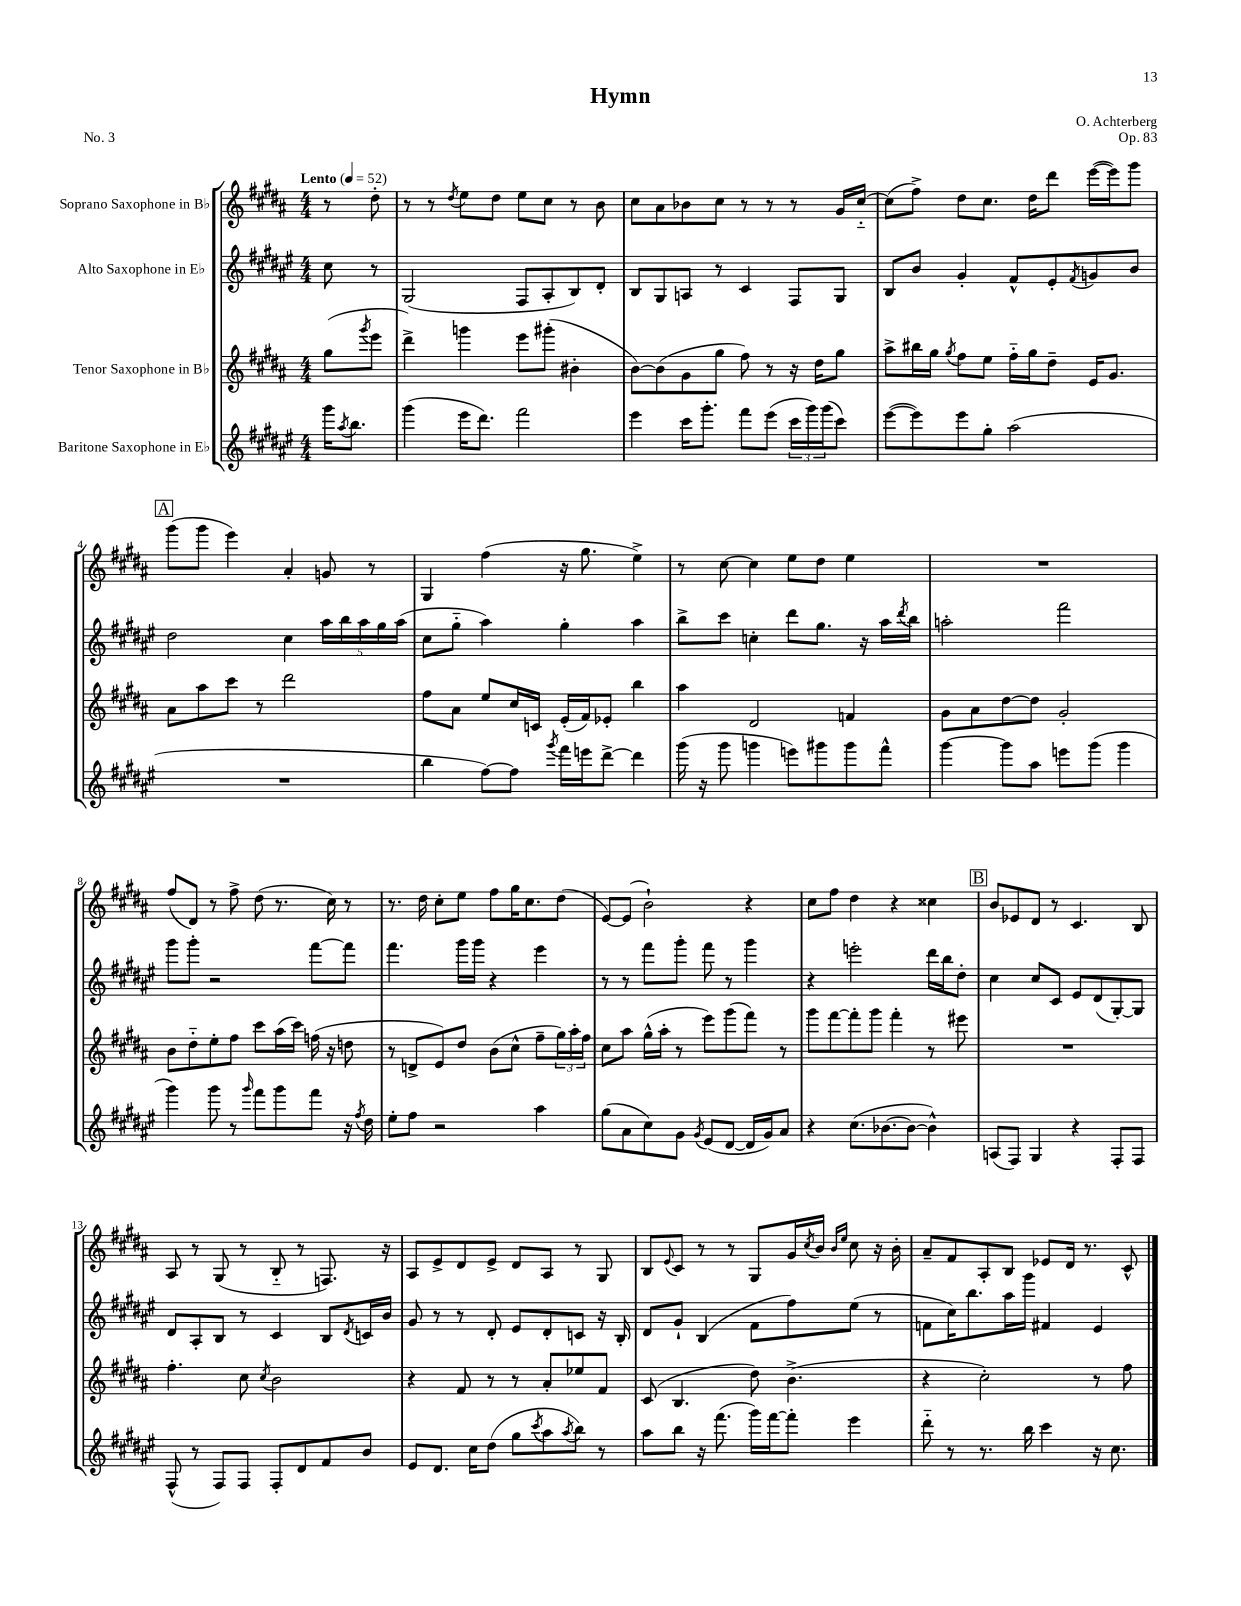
\header { title = "Hymn" composer = "O. Achterberg" opus = "Op. 83" piece = "No. 3" }
<<
\new StaffGroup <<
\new Staff = "s0" \with { instrumentName = "Soprano Saxophone in Bb" } {
    \clef treble \key b \major \numericTimeSignature \time 4/4 \partial 4 \tempo "Lento" 4 = 52
    r8 dis''8-. |
    r8 r8 \acciaccatura { dis''8 } e''8 dis''8 e''8 cis''8 r8 b'8 |
    cis''8 ais'8 bes'8 cis''8 r8 r8 r8 gis'16 cis''16~-_ |
    cis''8( fis''8->) dis''8 cis''8. dis''16 dis'''8 e'''16~( e'''16) gis'''8 |
    \mark \markup { \box "A" } gis'''8( gis'''8 e'''4) ais'4-. g'8 r8 |
    gis4 fis''4( r16 gis''8. e''4->) |
    r8 cis''8~ cis''4 e''8 dis''8 e''4 |
    R1 |
    fis''8( dis'8) r8 fis''8-> dis''8( r8. cis''16) r8 |
    r8. dis''16 cis''8-. e''8 fis''8 gis''16 cis''8. dis''8( |
    e'8~) e'8( b'2-!) r4 |
    cis''8 fis''8 dis''4 r4 cisis''4 |
    \mark \markup { \box "B" } b'8 ees'8 dis'8 r8 cis'4. b8 |
    ais8 r8 gis8( r8 b8-_ r8 f8.) r16 |
    ais8 e'8-> dis'8 e'8-> dis'8 ais8 r8 gis8 |
    b8 \appoggiatura { e'8 } cis'8 r8 r8 gis8 gis'16 \acciaccatura { cis''8 } b'16 \grace { b'16 e''16 } cis''8 r16 b'16-. |
    ais'8-- fis'8 ais8-. b8 ees'8 dis'16 r8. cis'8-^ \bar "|." |
}
\new Staff = "s1" \with { instrumentName = "Alto Saxophone in Eb" } {
    \clef treble \key fis \major \numericTimeSignature \time 4/4 \partial 4
    cis''8 r8 |
    gis2( fis8 ais8-. b8) dis'8-. |
    b8 gis8 a8 r8 cis'4 fis8 gis8 |
    b8 b'8 gis'4-. fis'8-^ eis'8-. \acciaccatura { fis'8 } g'8 b'8 |
    \mark \markup { \box "A" } dis''2 cis''4 \tuplet 5/4 { ais''16 b''16 ais''16 gis''16 ais''16( } |
    cis''8 gis''8-_ ais''4) gis''4-. ais''4 |
    b''8-> cis'''8 c''4-. dis'''8 gis''8. r16 ais''16 \acciaccatura { dis'''8 } b''16 |
    a''2-. fis'''2 |
    gis'''8 gis'''8-. r2 fis'''8~ fis'''8 |
    fis'''4. gis'''16 gis'''16 r4 eis'''4 |
    r8 r8 fis'''8 gis'''8-. fis'''8 r8 gis'''4 |
    r4 e'''2-. dis'''16 b''16 dis''8-. |
    \mark \markup { \box "B" } cis''4 cis''8 cis'8 eis'8 dis'8( gis8~-.) gis8 |
    dis'8 ais8-. b8 r8 cis'4 b8 \acciaccatura { dis'8 } c'16 b'16 |
    gis'8 r8 r8 dis'8-. eis'8 dis'8-. c'8 r16 b16-. |
    dis'8 gis'8-! b4( fis'8 fis''8) eis''8( r8 |
    f'8 cis''16) b''8. ais''16 gis'''16 fis'4 eis'4 \bar "|." |
}
\new Staff = "s2" \with { instrumentName = "Tenor Saxophone in Bb" } {
    \clef treble \key b \major \numericTimeSignature \time 4/4 \partial 4
    gis''8( \acciaccatura { gis'''8 } e'''8 |
    dis'''4->) g'''4 e'''8 gis'''8-.( bis'4-. |
    b'8~) b'8( gis'8 gis''8 fis''8) r8 r16 dis''16 gis''8 |
    ais''8-> bis''16 gis''16 \acciaccatura { gis''8 } fis''8 e''8 fis''16-_ gis''16 dis''8-- e'16 gis'8. |
    \mark \markup { \box "A" } ais'8 ais''8 cis'''8 r8 dis'''2 |
    fis''8 ais'8 e''8 cis''16 c'16 e'16-.( fis'16) ees'8-. b''4 |
    ais''4 dis'2 f'4 |
    gis'8 ais'8 dis''8~ dis''8 gis'2-. |
    b'8 dis''8-_ e''8-. fis''8 cis'''8 ais''16( cis'''16) f''16( r16 d''8 |
    r8 d'8-> e'8) dis''8 b'8( cis''8-^ fis''8-- \tuplet 3/2 { gis''16) ais''16-. fis''16 } |
    cis''8 ais''8 gis''16-^( ais''16-. r8 e'''8) gis'''8( fis'''8) r8 |
    gis'''8 fis'''8~ fis'''8-. gis'''8 fis'''4-. r8 eis'''8 |
    \mark \markup { \box "B" } R1 |
    fis''4.-. cis''8 \acciaccatura { cis''8 } b'2 |
    r4 fis'8 r8 r8 ais'8-. ees''8 fis'8 |
    cis'8( b4. dis''8) b'4.->( |
    r4 cis''2-.) r8 fis''8 \bar "|." |
}
\new Staff = "s3" \with { instrumentName = "Baritone Saxophone in Eb" } {
    \clef treble \key fis \major \numericTimeSignature \time 4/4 \partial 4
    gis'''16 \acciaccatura { ais''8 } b''8. |
    gis'''4( eis'''16 dis'''8.) fis'''2 |
    eis'''4 cis'''16 gis'''8.-. fis'''8 eis'''8( \tuplet 3/2 { cis'''16 gis'''16) gis'''16( } cis'''8) |
    eis'''8~( eis'''8) eis'''8 gis''8-. ais''2( |
    \mark \markup { \box "A" } R1 |
    b''4 fis''8~) fis''8 \acciaccatura { gis'''8 } fis'''16 e'''16 dis'''8~-> dis'''4 |
    gis'''16( r16 gis'''8 g'''4 e'''8) gis'''8 gis'''8 fis'''8-^ |
    gis'''4~ gis'''8 ais''8 e'''8 gis'''8( gis'''4 |
    gis'''4) gis'''8 r8 \grace { gis'''16 } fis'''8 gis'''8 fis'''8 r16 \acciaccatura { fis''8 } dis''16 |
    eis''8-. fis''8 r2 ais''4 |
    gis''8( ais'8 cis''8) gis'8 \acciaccatura { gis'8 } eis'8( dis'8~ dis'16 gis'16) ais'8 |
    r4 cis''8.( bes'8.~ bes'8~ bes'4-^) |
    \mark \markup { \box "B" } a8( fis8) gis4 r4 fis8-. fis8 |
    fis8-^( r8 fis8) fis8 fis8-. dis'8 fis'8 b'8 |
    eis'8 dis'8. cis''16 dis''8( gis''8 \acciaccatura { cis'''8 } ais''8 \acciaccatura { ais''8 } b''8) r8 |
    ais''8 b''8 r16 fis'''8.( gis'''16) fis'''16~ fis'''8-. eis'''4 |
    dis'''8-_ r8 r8. b''16 cis'''4 r16 cis''8. \bar "|." |
}
>>
>>
